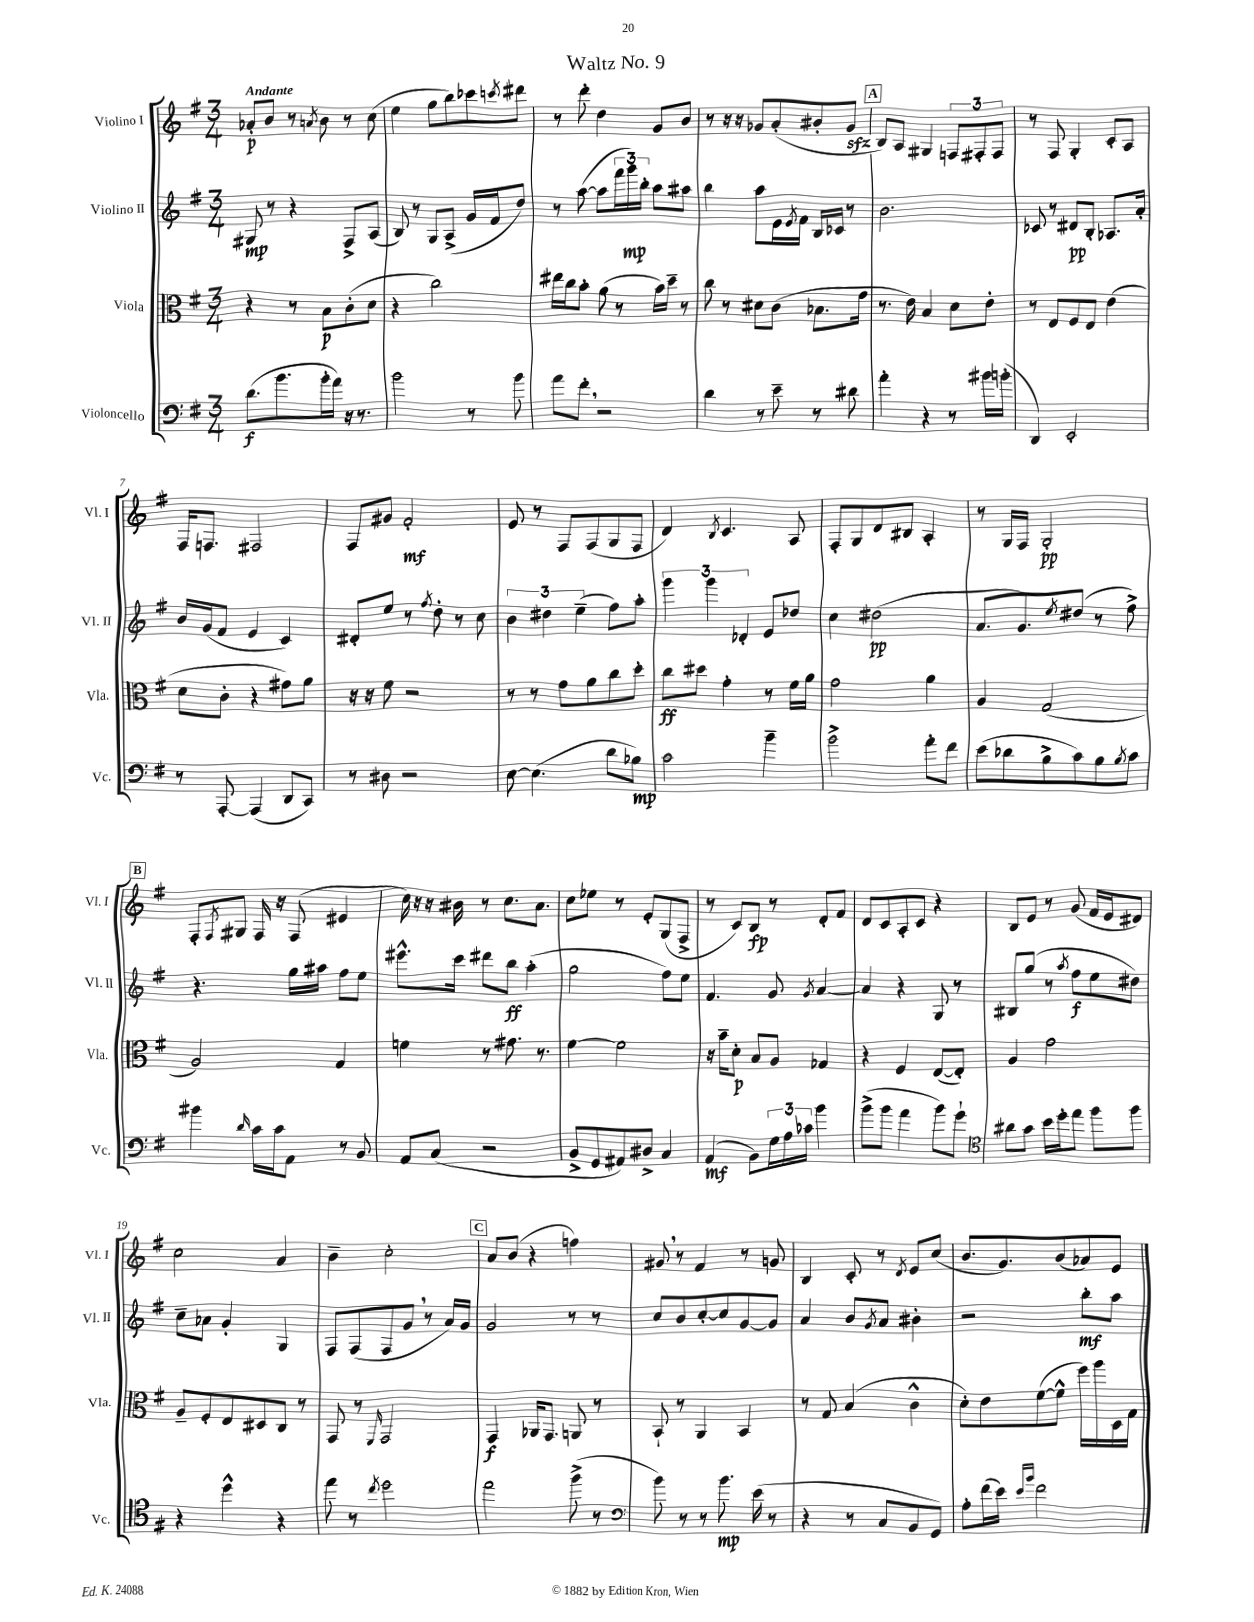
\header { title = "Waltz No. 9" }
<<
\new StaffGroup <<
\new Staff = "s0" \with { instrumentName = "Violino I" shortInstrumentName = "Vl. I" } {
    \clef treble \key g \major \numericTimeSignature \time 3/4 \tempo "Andante"
    aes'8-.\p b'8 r8 \acciaccatura { a'8 } b'8 r8 c''8( |
    e''4 g''8 b''8) ces'''8 \acciaccatura { c'''8 } dis'''8 |
    r8 d'''8-. d''4 g'8 b'8 |
    r8 r16 r16 ges'8 a'8-.( bis'8-. ges'8\sfz |
    \mark \markup { \box "A" } b8) a8 gis4 \tuplet 3/2 { f8 fis8-. fis8 } |
    r8 fis8 g4-. c'8-. a8 |
    fis16 f8. fis2 |
    fis8 gis'8 fis'2-.\mf |
    e'8 r8 fis8 fis8( g8 fis8 |
    d'4) \acciaccatura { b8 } c'4. a8 |
    fis8-. g8 d'8 bis8 a4-. |
    r8 g16 fis16 g2-.\pp |
    \mark \markup { \box "B" } fis8-. \acciaccatura { fis8 } gis8 fis16 r16 fis8( eis'4 |
    c''16) r16 r16 bis'16 r8 c''8. a'8. |
    c''8 ees''8 r8 e'8-. g8( fis8-> |
    r8 c'8) b8\fp r8 d'8-. fis'8 |
    d'8 c'8 a8-. c'8 r4 |
    b8 e'8 r8 g'8( fis'16 e'16 dis'8) |
    c''2 a'4 |
    b'4-- c''2-. |
    \mark \markup { \box "C" } a'8 b'8( r4 f''4) |
    gis'8 \breathe r8 fis'4 r8 g'8 |
    b4 c'8-. r8 \acciaccatura { d'8 } e'8 c''8( |
    b'8. g'8.) b'8( aes'8) e'8 \bar "|." |
}
\new Staff = "s1" \with { instrumentName = "Violino II" shortInstrumentName = "Vl. II" } {
    \clef treble \key g \major \numericTimeSignature \time 3/4
    gis8\mp r8 r4 fis8-> a8( |
    b8) r8 g8 a8->( g'16 fis'16 d''8) |
    r8 a''8~( a''8 \tuplet 3/2 { fis'''16 g'''16\mp) b''16-. } a''8 ais''8 |
    b''4 a''8 e'16 \acciaccatura { e'8 } fis'16 b16 ces'16 r8 |
    \mark \markup { \box "A" } b'2. |
    ces'8 r8 dis'8\pp b8-. aes8. a'16-. |
    b'16 g'16( fis'8 e'4 c'4) |
    dis'8-. e''8 r8 \acciaccatura { fis''8 } d''8-. r8 c''8 |
    \tuplet 3/2 { b'4 dis''4 e''4--( } fis''8) a''8-. |
    \tuplet 3/2 { g'''4 g'''4 des'4-. } e'8 des''8 |
    c''4 dis''2\pp( |
    a'8. g'8.) \acciaccatura { e''8 } dis''8( r8 fis''8->) |
    \mark \markup { \box "B" } r4. g''16 ais''16 fis''8 e''8 |
    eis'''8.-^ c'''16 dis'''8 b''8\ff a''4-.( |
    g''2 fis''8) e''8 |
    fis'4. g'8 \acciaccatura { g'8 } a'4~ |
    a'4 r4 g8 r8 |
    bis8 g''8( r8 \acciaccatura { a''8 } fis''8\f e''8 dis''8) |
    c''8-- aes'8 g'4-. g4 |
    fis8 fis8( fis8 g'8 \breathe r8 a'16) g'16 |
    \mark \markup { \box "C" } g'2 r8 r8 |
    c''8 b'8 c''8~-. c''8 g'8~ g'8 |
    a'4 b'8 \acciaccatura { g'8 } a'8 bis'4-. |
    r2 b''8-.\mf a''8 \bar "|." |
}
\new Staff = "s2" \with { instrumentName = "Viola" shortInstrumentName = "Vla." } {
    \clef alto \key g \major \numericTimeSignature \time 3/4
    r4 r8 b8\p c'8-.( d'8 |
    r4 c''2) |
    eis''16 c''16 b'8-. a'8( r8 b'16) d''16-- r8 |
    c''8 r8 dis'8 c'8( bes8. g'16 |
    \mark \markup { \box "A" } r8. e'16) b4 d'8 e'8-. |
    r8 e8 fis8 e8 e'4( |
    d'8 c'8-. r4 gis'8) a'8 |
    r16 r16 fis'8 r2 |
    r8 r8 g'8 a'8 c''8 d''8-. |
    c''8\ff dis''8 g'4-. r8 fis'16 a'16 |
    g'2 a'4 |
    a4 g2( |
    \mark \markup { \box "B" } a2) g4 |
    f'4 r8 gis'8. r8. |
    fis'4~ fis'2 |
    r16 b'16-- d'8-.\p b8 a8 ges4 |
    r4 fis4 e8~( e8-.) |
    a4 g'2 |
    a8-- fis8-. e8 dis8 c8 r8 |
    g,8 r8 \grace { fis,16 } g,2 |
    \mark \markup { \box "C" } g,4\f aes,16 g,8. a,8 r8 |
    b,8-! r8 a,4 b,4 |
    r8 g8 b4( c'4-^ |
    d'8-.) e'8 fis'8~( fis'8-^ fis''16) a''16 d16 g16 \bar "|." |
}
\new Staff = "s3" \with { instrumentName = "Violoncello" shortInstrumentName = "Vc." } {
    \clef bass \key g \major \numericTimeSignature \time 3/4
    d'8.\f( b'8. b'16-. a'16) r16 r8. |
    b'2 r8 b'8 |
    a'8 fis'8-. \breathe r2 |
    d'4 r8 e'8-- r8 dis'8 |
    \mark \markup { \box "A" } a'4-. r4 r8 bis'16 b'16-.( |
    d,4) e,2-. |
    r8 a,,8~-. a,,4( d,8 c,8) |
    r8 dis8 r2 |
    e8~ e4.( d'8 bes8\mp) |
    c'2 b'4-- |
    b'2-> a'8-. fis'8 |
    e'8( des'8 b8-> c'8) b8 \acciaccatura { b8 } c'8 |
    \mark \markup { \box "B" } bis'4 \grace { d'16 } c'16 c'16 a,8 r8 b,8 |
    a,8 c8( r2 |
    b,8-> g,8 ais,8) dis8-> c4 |
    a,4\mf( b,8) \tuplet 3/2 { g16 a16 ces'16 } b'4 |
    b'8->( b'8 a'4 b'8) g'8-! |
    \clef tenor ais'8 g'8 b'16 d''16-. e''8 fis''8 fis''8 |
    r4 d''4-^ r4 |
    e''8 r8 \acciaccatura { c''8 } d''2 |
    \mark \markup { \box "C" } e''2 fis''8->( r8 |
    \clef bass b'8) r8 r8 b'8.\mp e'16( r8 |
    r4 r8 c8 b,8 g,8) |
    a8-. fis'16( e'16) \grace { e'16 b'16 } fis'2 \bar "|." |
}
>>
>>
